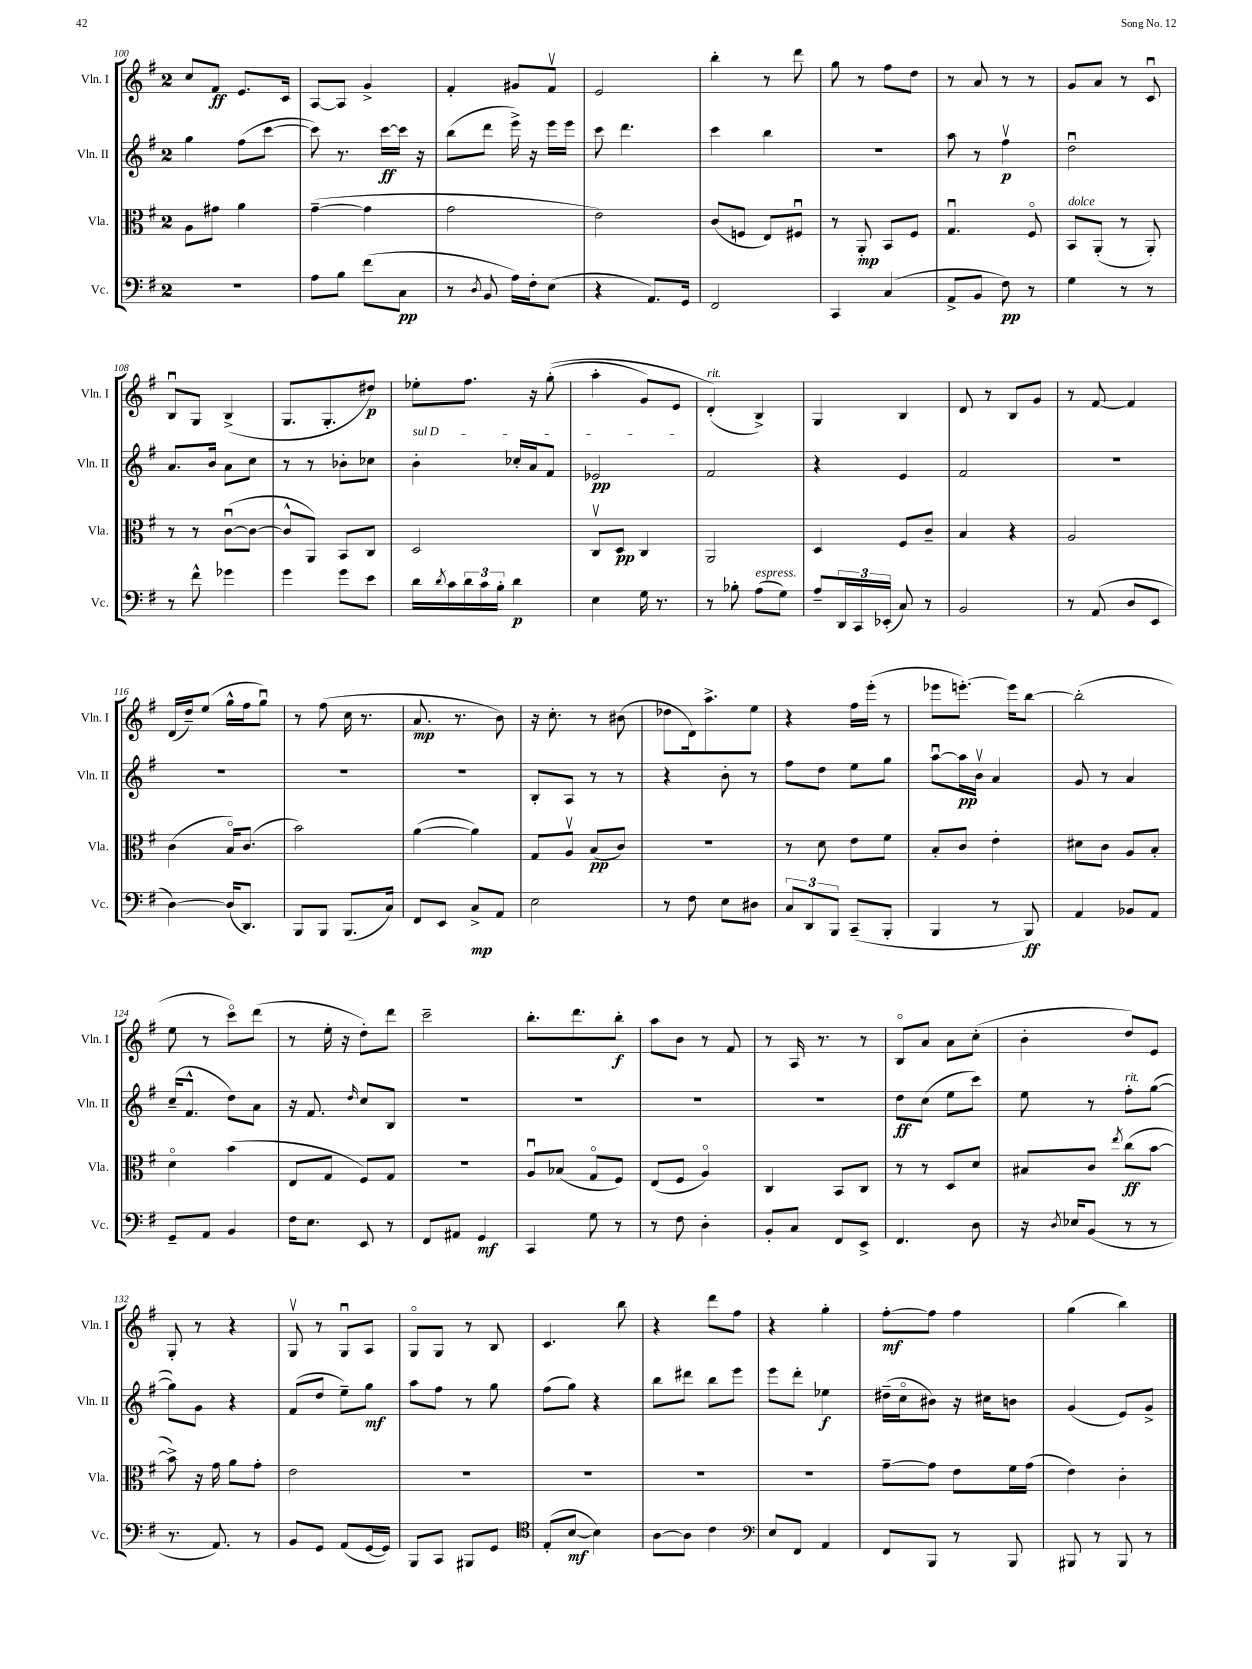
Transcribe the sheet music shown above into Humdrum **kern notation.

**kern	**dynam	**kern	**dynam	**kern	**dynam	**kern	**dynam
*part4	*part4	*part3	*part3	*part2	*part2	*part1	*part1
*staff4	*staff4	*staff3	*staff3	*staff2	*staff2	*staff1	*staff1
*I"Vc.	*	*I"Vla.	*	*I"Vln. II	*	*I"Vln. I	*
*I'Vc.	*	*I'Vla.	*	*I'Vln. II	*	*I'Vln. I	*
*clefF4	*	*clefC3	*	*clefG2	*	*clefG2	*
*k[f#]	*	*k[f#]	*	*k[f#]	*	*k[f#]	*
*M2/4	*	*M2/4	*	*M2/4	*	*M2/4	*
=100	=100	=100	=100	=100	=100	=100	=100
2r	.	8A\L	.	4gg\	.	8cc/L	.
.	.	8g#X\J	.	.	.	8f#/J	ff
.	.	4a\	.	(8ff#\L	.	8.e/L	.
.	.	.	.	[8ccc\J	.	.	.
.	.	.	.	.	.	16c/Jk	.
=101	=101	=101	=101	=101	=101	=101	=101
8A\L	.	([4g~\	.	8ccc\])	.	[8A/L	.
8B\J	.	.	.	8.r	.	8A/J]	.
(8f#\L	.	4g\]	.	.	.	4g^/	.
.	.	.	.	[16ccc\LL	ff	.	.
8C\J	pp	.	.	16ccc\JJ]	.	.	.
.	.	.	.	16r	.	.	.
=102	=102	=102	=102	=102	=102	=102	=102
8r	.	2g\	.	(8bb\L	.	4f#'/	.
8qD/	.	.	.	.	.	.	.
8BB/	.	.	.	8ddd\J	.	.	.
16A\LL)	.	.	.	16eee^\)	.	8g#X/L	.
16F#'\J	.	.	.	16r	.	.	.
(8E\J	.	.	.	16eee\LL	.	8f#v/J	.
.	.	.	.	16eee\JJ	.	.	.
=103	=103	=103	=103	=103	=103	=103	=103
4r	.	2e\)	.	8ccc\	.	2e/	.
.	.	.	.	4.ddd\	.	.	.
8.AA/L)	.	.	.	.	.	.	.
16GG/Jk	.	.	.	.	.	.	.
=104	=104	=104	=104	=104	=104	=104	=104
2FF#/	.	(8c/L	.	4ccc\	.	4bb'\	.
.	.	8Fn/J	.	.	.	.	.
.	.	8E/L)	.	4bb\	.	8r	.
.	.	8F#Xu/J	.	.	.	8ddd\	.
=105	=105	=105	=105	=105	=105	=105	=105
4CC/	.	8r	.	2r	.	8gg\	.
.	.	8AA'/	mp	.	.	8r	.
(4C/	.	8BB/L	.	.	.	8ff#\L	.
.	.	8F#/J	.	.	.	8dd\J	.
=106	=106	=106	=106	=106	=106	=106	=106
8AA^/L	.	4.Gu/	.	8aa\	.	8r	.
8BB/J	.	.	.	8r	.	8a/	.
8F#\)	pp	.	.	4ff#v\	p	8r	.
8r	.	8F#/	.	.	.	8r	.
=107	=107	=107	=107	=107	=107	=107	=107
!	!	!LO:TX:a:i:t=dolce	!	!	!	!	!
4G\	.	8BB/L	.	2ddu\	.	8g/L	.
.	.	(8AA'/J	.	.	.	8a/J	.
8r	.	8r	.	.	.	8r	.
8r	.	8AA'/)	.	.	.	8cu/	.
!!LO:LB:g=z
=108	=108	=108	=108	=108	=108	=108	=108
8r	.	8r	.	8.a/L	.	8Bu/L	.
8f#^^\	.	8r	.	.	.	8G/J	.
.	.	.	.	16b/Jk	.	.	.
4g-X\	.	([8cu\L	.	8a\L	.	(4B^/	.
.	.	8c\J_	.	8cc\J	.	.	.
=109	=109	=109	=109	=109	=109	=109	=109
4g\	.	8c^^/L]	.	8r	.	8.G/L	.
.	.	8AA/J)	.	8r	.	.	.
.	.	.	.	.	.	8.G'/	.
8g\L	.	8BB/L	.	8b-X'\L	.	.	.
8e\J	.	8C/J	.	8cc-X\J	.	8dd#X/J)	p
=110	=110	=110	=110	=110	=110	=110	=110
!	!	!	!	!LO:TX:a:i:t=sul D	!	!	!
16d\LL	.	2D/	.	4b'\	.	8ee-X'\L	.
8qd/	.	.	.	.	.	.	.
16c\	.	.	.	.	.	.	.
24d\	.	.	.	.	.	8.ff#\J	.
24c\	.	.	.	.	.	.	.
24B'\JJ	.	.	.	.	.	.	.
4d\	p	.	.	16cc-X'/LL	.	.	.
.	.	.	.	16a/J	.	16r	.
.	.	.	.	8f#/J	.	((8gg'\	.
=111	=111	=111	=111	=111	=111	=111	=111
4E\	.	8Cv/L	.	2e-X/	pp	4aa'\	.
.	.	8D/J	pp	.	.	.	.
16G\	.	4C/	.	.	.	8g/L)	.
8.r	.	.	.	.	.	.	.
.	.	.	.	.	.	8e/J	.
=112	=112	=112	=112	=112	=112	=112	=112
!	!	!	!	!	!	!LO:TX:a:i:t=rit.	!
8r	.	2AA/	.	2f#/	.	(4d'/)	.
8B-X'\	.	.	.	.	.	.	.
!LO:TX:a:i:t=espress.	!	!	!	!	!	!	!
(8A\L	.	.	.	.	.	4B^/)	.
8G\J)	.	.	.	.	.	.	.
=113	=113	=113	=113	=113	=113	=113	=113
8A~/L	.	4D/	.	4r	.	4G/	.
24DD/L	.	.	.	.	.	.	.
24CC/	.	.	.	.	.	.	.
(24EE-X'/JJ	.	.	.	.	.	.	.
8C/)	.	8F#/L	.	4e/	.	4B/	.
8r	.	8c~/J	.	.	.	.	.
=114	=114	=114	=114	=114	=114	=114	=114
2BB/	.	4B/	.	2f#/	.	8d/	.
.	.	.	.	.	.	8r	.
.	.	4r	.	.	.	8B/L	.
.	.	.	.	.	.	8g/J	.
=115	=115	=115	=115	=115	=115	=115	=115
8r	.	2A/	.	2r	.	8r	.
(8AA/	.	.	.	.	.	[8f#/	.
8D/L	.	.	.	.	.	4f#/]	.
8EE/J	.	.	.	.	.	.	.
!!LO:LB:g=z
=116	=116	=116	=116	=116	=116	=116	=116
[4D\)	.	(4c\	.	2r	.	(16d/LL	.
.	.	.	.	.	.	16dd~/J)	.
.	.	.	.	.	.	(8ee/J	.
(16D/KL]	.	16B/KL)	.	.	.	16gg^^\LL	.
8.DD/J)	.	(8.c/J	.	.	.	16ff#\J	.
.	.	.	.	.	.	8ggu\J)	.
=117	=117	=117	=117	=117	=117	=117	=117
8BBB/L	.	2b\)	.	2r	.	8r	.
8BBB/J	.	.	.	.	.	(8ff#\	.
(8.BBB/L	.	.	.	.	.	16cc\	.
.	.	.	.	.	.	8.r	.
16C/Jk)	.	.	.	.	.	.	.
=118	=118	=118	=118	=118	=118	=118	=118
8FF#/L	.	([4a\	.	2r	.	8.a/	mp
8EE/J	.	.	.	.	.	.	.
.	.	.	.	.	.	8.r	.
8C^/L	mp	4a\])	.	.	.	.	.
8AA/J	.	.	.	.	.	8b\)	.
=119	=119	=119	=119	=119	=119	=119	=119
2E\	.	8G/L	.	8B'/L	.	16r	.
.	.	.	.	.	.	8.cc'\	.
.	.	8Av/J	.	8A/J	.	.	.
.	.	(8B/L	pp	8r	.	8r	.
.	.	8c/J)	.	8r	.	(8b#X\	.
=120	=120	=120	=120	=120	=120	=120	=120
8r	.	2r	.	4r	.	8dd-X\L	.
8F#\	.	.	.	.	.	16d\k)	.
.	.	.	.	.	.	8.aa^\	.
8E\L	.	.	.	8b'\	.	.	.
8D#X\J	.	.	.	8r	.	8ee\J	.
=121	=121	=121	=121	=121	=121	=121	=121
12C/L	.	8r	.	8ff#\L	.	4r	.
12DD/	.	.	.	.	.	.	.
.	.	8d\	.	8dd\J	.	.	.
12BBB/J	.	.	.	.	.	.	.
(8CC~/L	.	8e\L	.	8ee\L	.	16ff#\LL	.
.	.	.	.	.	.	(16eee'\JJ	.
8BBB'/J	.	8f#\J	.	8gg\J	.	8r	.
=122	=122	=122	=122	=122	=122	=122	=122
4BBB/	.	8B'/L	.	[8aau\L	.	8eee-X\L	.
.	.	8c/J	.	16aa\L]	pp	[8.eeen'\J)	.
.	.	.	.	16bv\JJ	.	.	.
8r	.	4e'\	.	4a/	.	.	.
.	.	.	.	.	.	16eee\KL]	.
8BBB/)	ff	.	.	.	.	[8bb\J	.
=123	=123	=123	=123	=123	=123	=123	=123
4AA/	.	8d#X\L	.	8g/	.	(2bb'\]	.
.	.	8c\J	.	8r	.	.	.
8BB-X/L	.	8A/L	.	4a/	.	.	.
8AA/J	.	8B'/J	.	.	.	.	.
!!LO:LB:g=z
=124	=124	=124	=124	=124	=124	=124	=124
8GG~/L	.	4d\	.	(16cc~/KL	.	8ee\	.
.	.	.	.	8.f#^^/J	.	.	.
8AA/J	.	.	.	.	.	8r	.
4BB/	.	(4b\	.	8dd\L)	.	8ccc\L)	.
.	.	.	.	8a\J	.	(8ddd\J	.
=125	=125	=125	=125	=125	=125	=125	=125
16F#\KL	.	8E/L	.	16r	.	8r	.
8.E\J	.	.	.	8.f#/	.	.	.
.	.	8G/J	.	.	.	16ee'\	.
.	.	.	.	.	.	16r	.
.	.	.	.	16qqdd/	.	.	.
8EE/	.	8F#/L)	.	8cc/L	.	8dd'\L)	.
8r	.	8G/J	.	8B/J	.	8ddd\J	.
=126	=126	=126	=126	=126	=126	=126	=126
8FF#/L	.	2r	.	2r	.	2ccc~\	.
8AA#X/J	.	.	.	.	.	.	.
4GG/	mf	.	.	.	.	.	.
=127	=127	=127	=127	=127	=127	=127	=127
4CC/	.	8Au/L	.	2r	.	8.bb'\L	.
.	.	(8B-X/J	.	.	.	.	.
.	.	.	.	.	.	8.ddd\	.
8G\	.	8G/L	.	.	.	.	.
8r	.	8F#/J)	.	.	.	8bb'\J	f
=128	=128	=128	=128	=128	=128	=128	=128
8r	.	(8E/L	.	2r	.	8aa\L	.
8F#\	.	8F#/J	.	.	.	8b\J	.
4D'\	.	4A/)	.	.	.	8r	.
.	.	.	.	.	.	8f#/	.
=129	=129	=129	=129	=129	=129	=129	=129
8BB'/L	.	4C/	.	2r	.	8r	.
8C/J	.	.	.	.	.	16A/	.
.	.	.	.	.	.	8.r	.
8FF#/L	.	8BB/L	.	.	.	.	.
8EE^/J	.	8C/J	.	.	.	8r	.
=130	=130	=130	=130	=130	=130	=130	=130
4.FF#/	.	8r	.	8dd\L	ff	8B/L	.
.	.	8r	.	(8cc\J	.	8a/J	.
.	.	8D/L	.	8ee\L	.	8a\L	.
8D\	.	8d/J	.	8ccc\J)	.	(8cc'\J	.
=131	=131	=131	=131	=131	=131	=131	=131
16r	.	8B#X/L	.	8ee\	.	4b'\	.
8qD/	.	.	.	.	.	.	.
16E-X/KL	.	.	.	.	.	.	.
(8BB/J	.	8c/J	.	8r	.	.	.
.	.	8qee/	.	.	.	.	.
!	!	!	!	!LO:TX:a:i:t=rit.	!	!	!
8r	.	(8cc\L	ff	8ff#'\L	.	8dd/L)	.
8r	.	[8b\J	.	([8gg\J	.	8e/J	.
!!LO:LB:g=z
=132	=132	=132	=132	=132	=132	=132	=132
8.r	.	8b^\])	.	8gg\L])	.	8G'/	.
.	.	16r	.	8g\J	.	8r	.
8.AA/)	.	16g\	.	.	.	.	.
.	.	8a\L	.	4r	.	4r	.
8r	.	8g'\J	.	.	.	.	.
=133	=133	=133	=133	=133	=133	=133	=133
8BB/L	.	2e\	.	(8f#/L	.	8Gv/	.
8GG/J	.	.	.	8dd/J	.	8r	.
(8AA/L	.	.	.	8ee~\L)	.	8Gu/L	.
[16GG/L	.	.	.	8gg\J	mf	8A/J	.
16GG/JJ])	.	.	.	.	.	.	.
=134	=134	=134	=134	=134	=134	=134	=134
8BBB/L	.	2r	.	8aa\L	.	8G/L	.
8CC/J	.	.	.	8ff#\J	.	8G/J	.
8BBB#X/L	.	.	.	8r	.	8r	.
8GG/J	.	.	.	8gg\	.	8B/	.
=135	=135	=135	=135	=135	=135	=135	=135
*clefC4	*	*	*	*	*	*	*
(8E'/L	.	2r	.	(8ff#\L	.	4.c/	.
[8B/J	mf	.	.	8gg\J)	.	.	.
4B\])	.	.	.	4r	.	.	.
.	.	.	.	.	.	8bb\	.
=136	=136	=136	=136	=136	=136	=136	=136
[8A\L	.	2r	.	8bb\L	.	4r	.
8A\J]	.	.	.	8ddd#X\J	.	.	.
4c\	.	.	.	8bb\L	.	8ddd\L	.
.	.	.	.	8eee\J	.	8ff#\J	.
=137	=137	=137	=137	=137	=137	=137	=137
*clefF4	*	*	*	*	*	*	*
8E/L	.	2r	.	8eee\L	.	4r	.
8FF#/J	.	.	.	8ddd'\J	.	.	.
4AA/	.	.	.	4ee-X\	f	4gg'\	.
=138	=138	=138	=138	=138	=138	=138	=138
8FF#/L	.	[8g~\L	.	(16dd#X~\LL	.	[8ff#'\L	mf
.	.	.	.	16cc\J	.	.	.
8BBB/J	.	8g\J]	.	8b#X\J)	.	8ff#\J]	.
8r	.	8e\L	.	16r	.	4ff#\	.
.	.	.	.	16cc#X\KL	.	.	.
8BBB/	.	16f#\L	.	8bn\J	.	.	.
.	.	(16g\JJ	.	.	.	.	.
=139	=139	=139	=139	=139	=139	=139	=139
8BBB#X/	.	4e\)	.	(4g/	.	(4gg\	.
8r	.	.	.	.	.	.	.
8BBB#/	.	4c'\	.	8e/L)	.	4bb\)	.
8r	.	.	.	8g^/J	.	.	.
==	==	==	==	==	==	==	==
*-	*-	*-	*-	*-	*-	*-	*-
